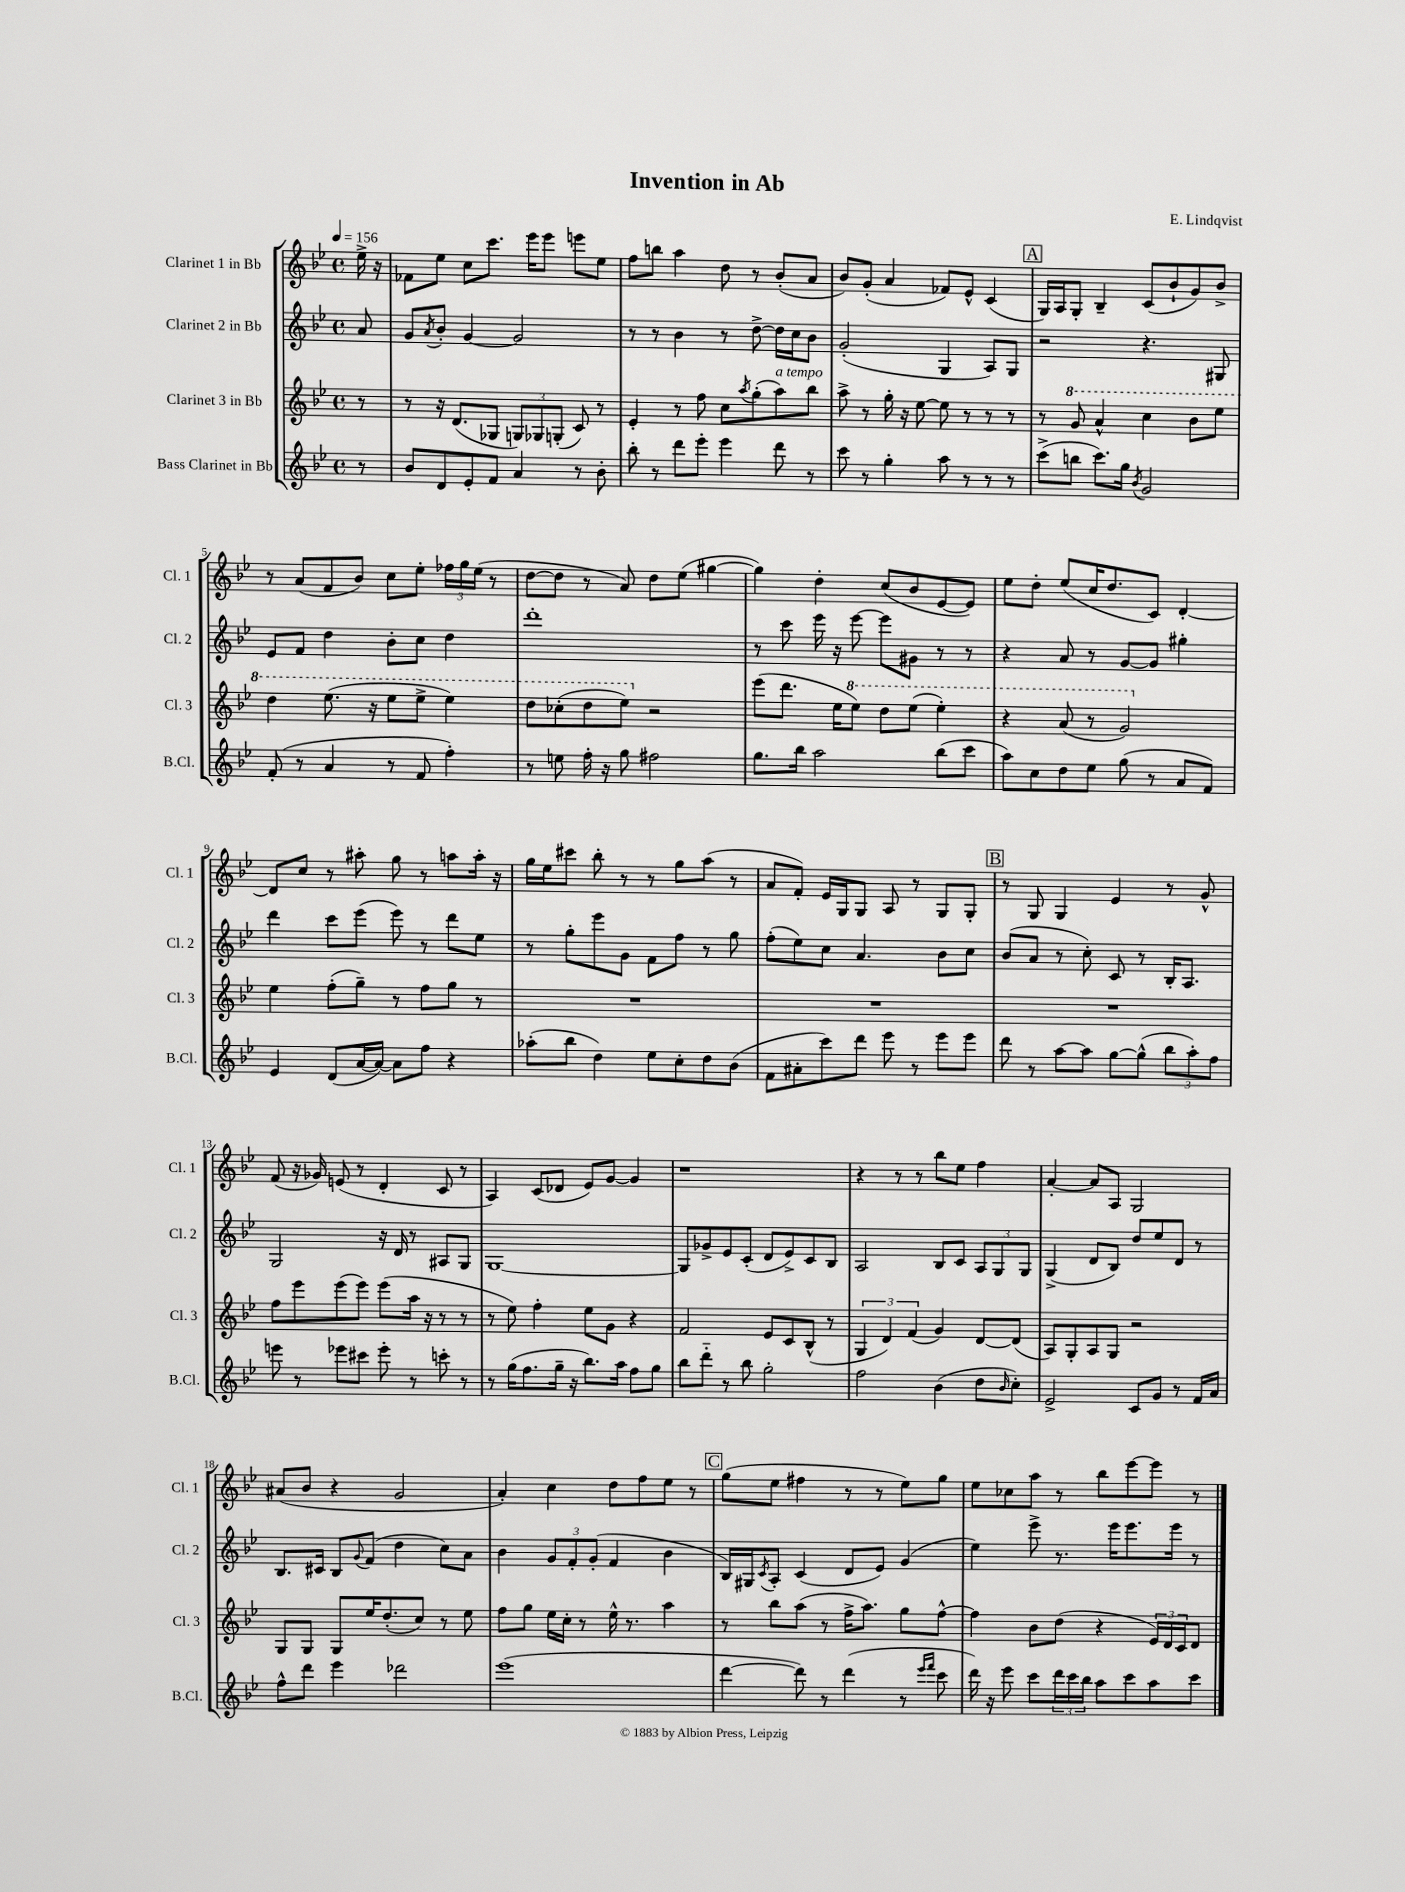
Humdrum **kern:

**kern	**kern	**kern	**kern
*staff4	*staff3	*staff2	*staff1
*clefG2	*clefG2	*clefG2	*clefG2
*k[b-e-]	*k[b-e-]	*k[b-e-]	*k[b-e-]
*M4/4	*M4/4	*M4/4	*M4/4
*met(c)	*met(c)	*met(c)	*met(c)
*MM156	*MM156	*MM156	*MM156
8r	8r	8a	16ee-^
.	.	.	16r
=	=	=	=
8b-	8r	8g	8f-
.	.	8qa	.
8d	16r	8b-'	8ee-
.	(8.d	.	.
8e-'	.	[4g	8cc
8f	8G-	.	8.ccc
4a	12G)	2g]	.
.	.	.	16eee-
.	12G-	.	.
.	.	.	8eee-
.	(12G'	.	.
8r	8c)	.	8eee
8b-'	8r	.	8ee-
=	=	=	=
8bb-'	4e-'	8r	8ff
8r	.	8r	8bb
8ddd	8r	4b-	4aa
8eee-'	8ff	.	.
4eee-	8cc	8r	8dd
.	8qaa	.	.
.	(8gg'	[8dd^	8r
8ddd	8aa)	16dd]	(8b-'
.	.	16cc	.
8r	8bb-	8b-	8a
=	=	=	=
8ccc	8aa^	(2g'	8b-)
8r	8r	.	(8g'
4gg'	16gg'	.	4a
.	16r	.	.
.	[8ee-	.	.
8aa	8ee-]	4G	8f-)
8r	8r	.	8e-^^
8r	8r	8A)	(4c
8r	8r	8G	.
=	=	=	=
(8ccc^	8r	2r	16G)
.	.	.	16A
8bb	8gg	.	8G'
8.ccc)	4aa^^	.	4B-~
16gg	.	.	.
8qb-	.	.	.
2g	4ccc	4.r	(8c
.	.	.	8b-`
.	8bb-	.	8g)
.	8eee-	8G#	8b-^
=	=	=	=
(8f'	4ddd	8e-	8r
8r	.	8f	(8a
4a	(8.eee-	4dd	8f
.	.	.	8b-)
.	16r	.	.
8r	8eee-	8b-'	8cc
8f	8eee-^	8cc	8ee-'
4ff')	4eee-)	4dd	24ff-
.	.	.	24gg
.	.	.	(24ee-
.	.	.	8r
=	=	=	=
8r	8ddd	1ddd'	[8dd
8ee	(8ccc-'	.	8dd]
16ff'	8ddd	.	8r
16r	.	.	.
8gg	8eee-)	.	8a)
2ff#	2r	.	8dd
.	.	.	(8ee-
.	.	.	[4gg#
=	=	=	=
8.gg	(8eee-	8r	4gg#])
.	8.ddd	8ccc	.
16bb-	.	.	.
2aa	.	16eee-	4dd'
.	16ee-	16r	.
.	8eee-)	[8eee-	.
.	8ddd	8eee-]	(8cc
.	(8eee-	8g#	8b-
(8bb-	4eee-')	8r	[8e-
8ccc	.	8r	8e-])
=	=	=	=
8aa)	4r	4r	8ee-
8cc	.	.	8dd'
8dd	(8aa	8a	(8ee-
8ee-	8r	8r	16cc
.	.	.	8.dd
(8gg	2gg)	[8g	.
8r	.	8g]	8c)
8a	.	4gg#'	[4d'
8f)	.	.	.
=	=	=	=
4e-	4ee-	4ddd	8d]
.	.	.	8cc
(8d	(8ff'	8ccc	8r
[16a	8gg~)	(8eee-	8aa#'
16a_)	.	.	.
8a]	8r	8eee-)	8gg
8ff	8ff	8r	8r
4r	8gg	8ddd	8aa
.	8r	8ee-	16aa'
.	.	.	16r
=	=	=	=
(8aa-'	1r	8r	16gg
.	.	.	16ee-
8bb-	.	8gg'	8ccc#
4dd)	.	8eee-	8bb-'
.	.	8g	8r
8ee-	.	8f	8r
8cc'	.	8ff	8gg
8dd	.	8r	(8aa
(8b-	.	8gg	8r
=	=	=	=
8f	1r	(8ff'	8a
8a#'	.	8ee-)	8f')
8ccc)	.	8cc	16e-
.	.	.	16G
8ddd	.	4.a	8G
8eee-	.	.	8A
8r	.	.	8r
8eee-	.	8b-	8G
8eee-	.	8cc	8G'
=	=	=	=
8ddd	1r	(8b-	8r
8r	.	8a	8G
[8aa	.	8r	4G
8aa]	.	8cc')	.
[8gg	.	8c	4e-
(8gg^^]	.	8r	.
12bb-	.	16B-'	8r
.	.	8.A	.
12aa')	.	.	.
.	.	.	8g^^
12ff	.	.	.
=	=	=	=
8eee	8ff	2G	(8f
8r	8eee-	.	16r
.	.	.	16g-)
8eee-	(8eee-	.	(8e
8ccc#	8eee-)	.	8r
8eee-'	(8eee-	16r	4d'
.	.	16d	.
8r	16aa	8r	.
.	16r	.	.
8ccc'	8r	8A#	8c
8r	8r	8G	8r
=	=	=	=
8r	8r	[1G	4A)
(16gg	8ee-)	.	.
8.ff	.	.	.
.	4ff'	.	(8c
16gg~	.	.	8d-
16r	.	.	.
8.bb-)	8ee-	.	8e-)
.	8g	.	[8g
16aa	.	.	.
8ff	4r	.	4g]
8gg	.	.	.
=	=	=	=
8bb-	2f	8G]	1r
8ddd'~	.	8g-^	.
8r	.	8e-	.
8bb-	.	(8c'	.
2gg'	8e-	8d	.
.	8c	8e-^)	.
.	(8B-^^	8c	.
.	8r	8B-	.
=	=	=	=
2ff	6G	2A	4r
.	6d)	.	.
.	.	.	8r
.	(6f	.	.
.	.	.	8r
(4b-	4g)	8B-	8bb-
.	.	8c	8ee-
8dd	[8d	12A	4ff
.	.	12G	.
16qqb-	.	.	.
8cc')	(8d]	.	.
.	.	12G	.
=	=	=	=
2e-^	8A)	(4G^	[4a'
.	8G'	.	.
.	8A	8d	8a]
.	8G	8B-)	8A
8c	2r	8dd	2G
8g	.	8ee-	.
8r	.	8d	.
16f	.	8r	.
16a	.	.	.
=	=	=	=
8ff^^	8G	8.B-	(8a#
8ddd	8G	.	8b-
.	.	16c#	.
4eee-	8G	8B-	4r
.	.	8qqg	.
.	16ee-	(8f	.
.	(8.dd'	.	.
2ddd-	.	4dd	2g
.	8cc)	.	.
.	8r	8cc)	.
.	8ee-	8a	.
=	=	=	=
(1eee-	8ff	4b-	4a')
.	8gg	.	.
.	16ee-	12g	4cc
.	16cc'	.	.
.	.	12f'	.
.	8r	.	.
.	.	(12g'	.
.	16ee-^^	4f	8dd
.	8.r	.	.
.	.	.	8ff
.	4aa	4b-	8ee-
.	.	.	8r
=	=	=	=
[4ddd	8r	16B-)	(8gg
.	.	16G#	.
.	.	8qc	.
.	8bb-	8A'	8ee-
8ddd])	(8aa	(4c	4ff#
8r	8r	.	.
(4ddd	16ff^	8d	8r
.	8.aa)	.	.
.	.	8e-)	8r
8r	8gg	(4g	8ee-)
16qqeee-	.	.	.
16qqfff	.	.	.
8ccc	[8ff^^	.	8gg
=	=	=	=
16ddd)	4ff]	4ee-)	8ee-
16r	.	.	.
8eee-	.	.	8cc-
8ccc	8b-	8eee-^	8aa
24ddd	(8dd	8.r	8r
24ccc	.	.	.
24bb-	.	.	.
8aa	4r	.	8bb-
.	.	16eee-	.
8ccc	.	8.eee-	[8eee-
8aa	24e-)	.	8eee-]
.	24d	.	.
.	.	16eee-	.
.	24c	.	.
8ccc	8d	8r	8r
==	==	==	==
*-	*-	*-	*-
